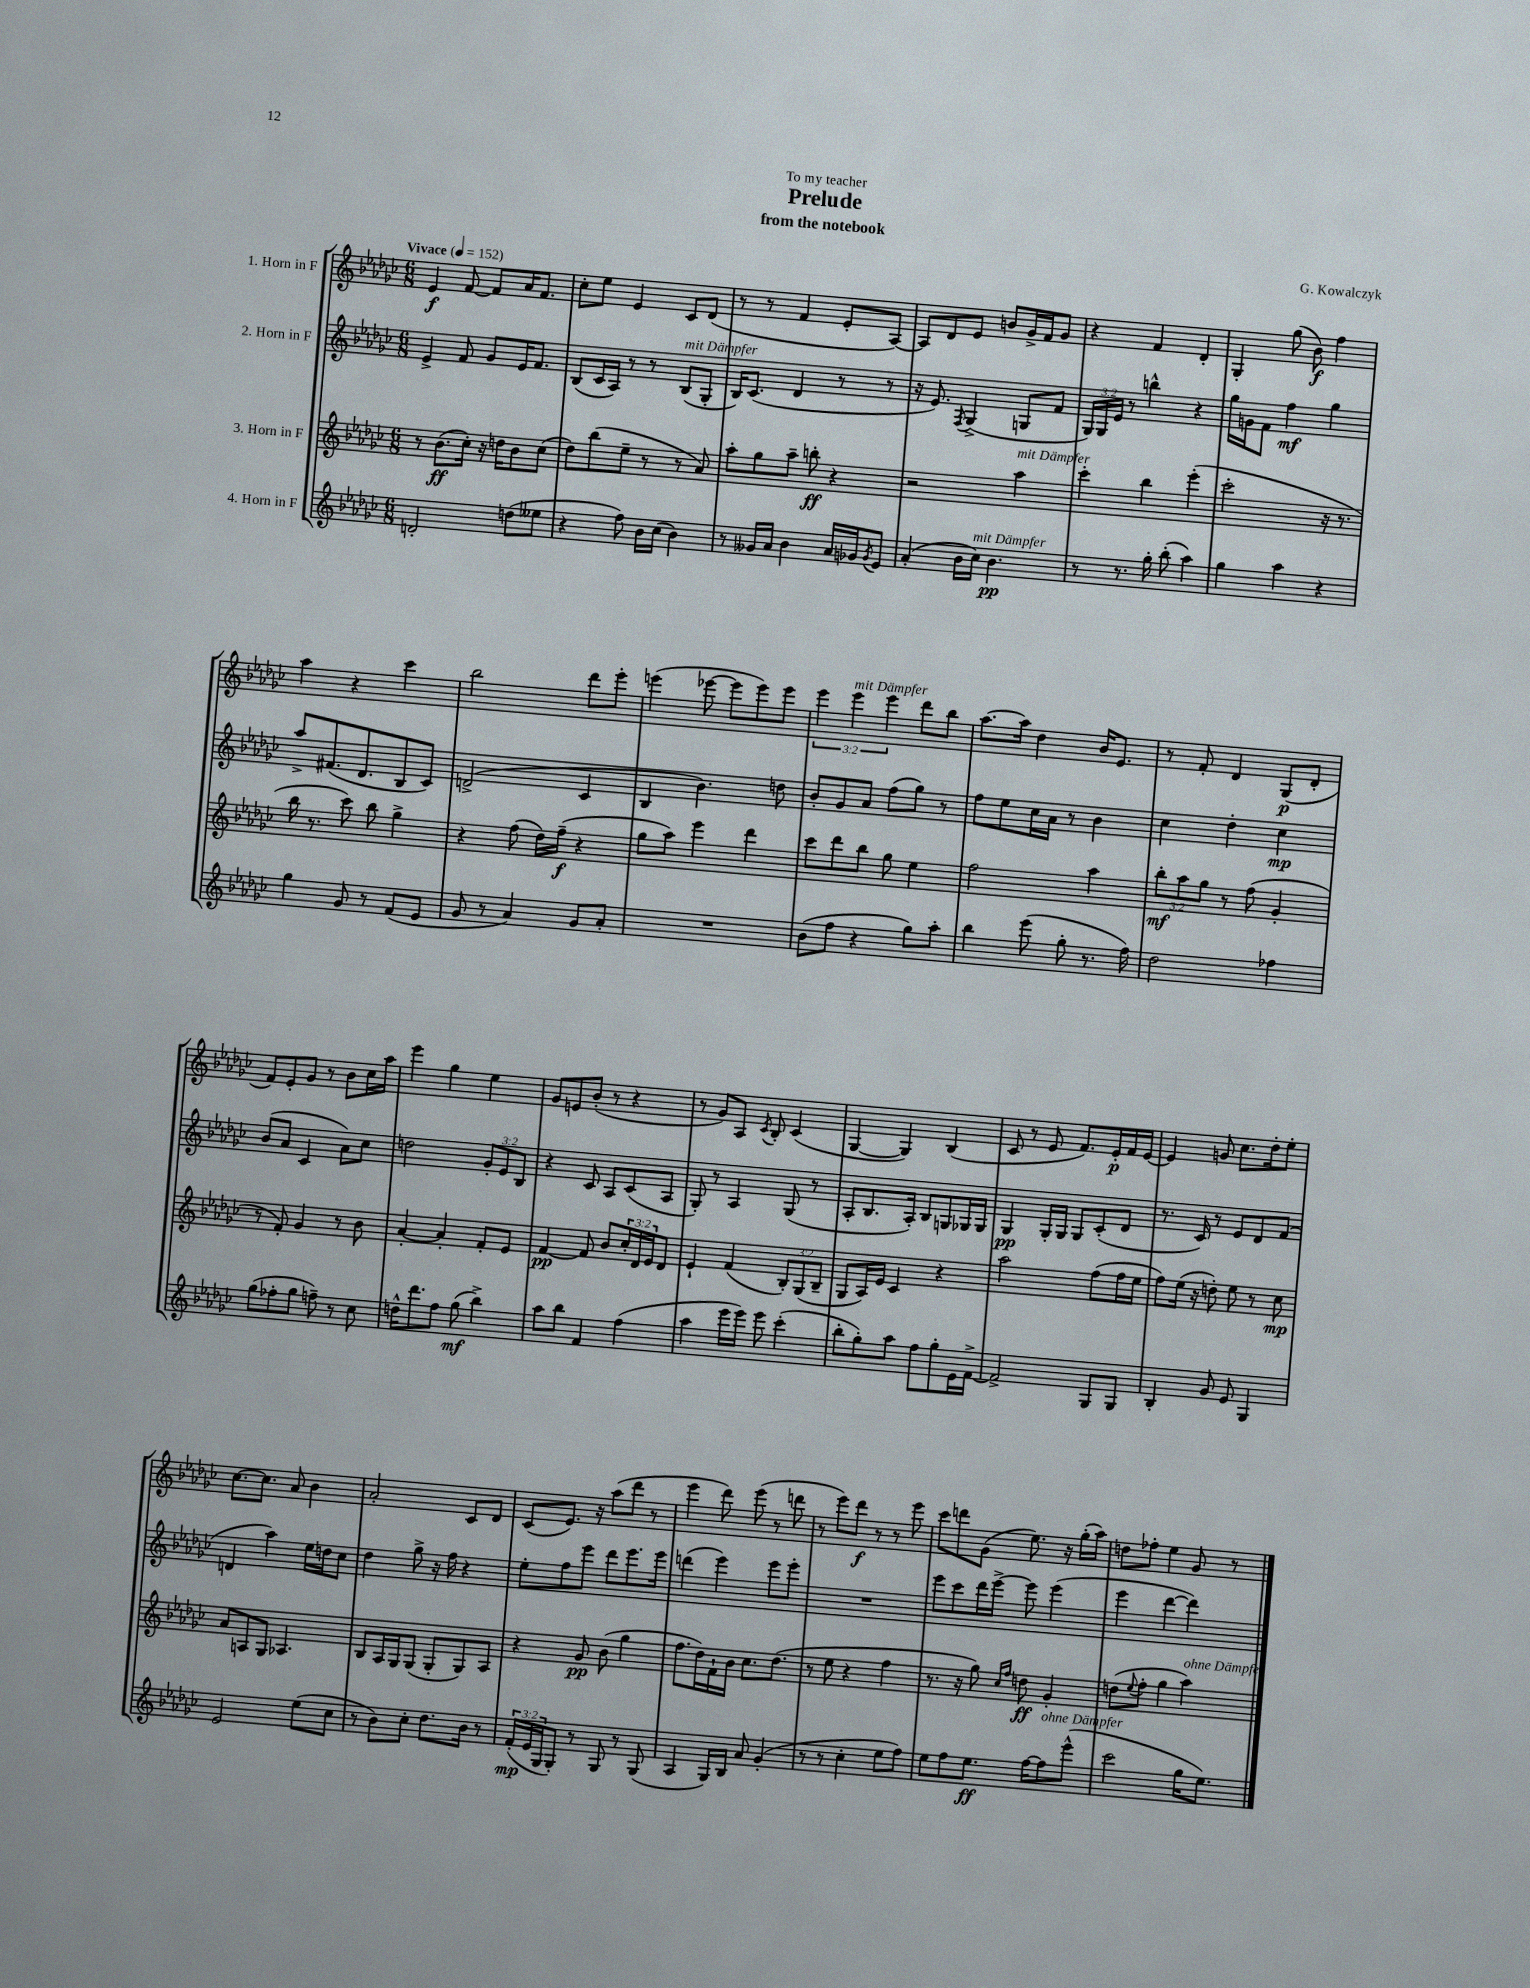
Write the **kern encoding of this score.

**kern	**kern	**kern	**kern
*staff4	*staff3	*staff2	*staff1
*clefG2	*clefG2	*clefG2	*clefG2
*k[b-e-a-d-g-c-]	*k[b-e-a-d-g-c-]	*k[b-e-a-d-g-c-]	*k[b-e-a-d-g-c-]
*M6/8	*M6/8	*M6/8	*M6/8
*MM152	*MM152	*MM152	*MM152
2d'/	8r	4e-^/	4e-/
.	(8.b-\L	.	.
.	.	8f/	[8f/
.	16cc-'\Jk)	.	.
.	16r	8g-/L	8f/]L
.	16dd\LK	.	.
(8dd\L	8b-\	16e-/K	16a-/K
.	.	8.f/J	8.f/J
8ee--\J	(8cc-\J	.	.
=	=	=	=
4r	8dd-\L)	(8B-/L	8cc-'\L
.	(8bb-\	16c-/L	8ee-\J
.	.	16A-/JJ)	.
8ff\)	8ee-~\J	8r	4e-/
16b-\LL	8r	8r	.
(16cc-\JJ	.	.	.
4b-\)	8r	(8B-/L	8c-/L
.	8a-/)	8G-'/J	(8d-/J
=	=	=	=
8r	8aa-'\L	16B-/LK)	8r
.	.	(8.c-/J	.
16g--/LL	8gg-\	.	8r
16a-/JJ	.	.	.
4b-\	8aa-~\J	4d-/	4f/
.	8bb'\	.	.
16a-/LL	4r	8r	8e-'/L
16g-/J	.	.	.
8qg-/	.	.	.
8e-/J	.	8r	[8A-/J)
=	=	=	=
(4a-'/	2r	16r	8A-/]L
.	.	8.e-/)	.
.	.	.	8d-/
.	.	8qF/	.
16b-\LL	.	(4G-^/	8e-/J
16cc-\JJ)	.	.	.
4.b-\	.	.	8b/L
.	4aa-\	8G/L	16g-^/L
.	.	.	16f/J
.	.	8f/J	8g-/J
=	=	=	=
8r	4ccc-'\	24G-/LL)	4r
.	.	24G-/	.
.	.	24e-/JJ	.
8.r	.	8r	.
.	4bb-\	4bb^^\	4f/
16gg-'\	.	.	.
(8bb-'\	.	.	.
4aa-\)	(4eee-'\	4r	4d-'/
=	=	=	=
4gg-\	2ccc-'\	16gg-\LL	4G-'/
.	.	16g\J	.
.	.	8f\J	.
4aa-\	.	4ff\	(8gg-\
.	.	.	8b-\)
4r	16r	4gg-\	4ff\
.	8.r	.	.
=	=	=	=
4gg-\	16bb-\	8aa-^/L	4aa-\
.	8.r	.	.
.	.	(8.f#/	.
8g-/	8ccc-\)	.	4r
.	.	8.d-/	.
8r	8bb-\	.	.
(8f/L	4gg-^\	8B-/	4ccc-\
8e-/J	.	8c-/J)	.
=	=	=	=
8g-/	4r	(2d^/	2bb-\
8r	.	.	.
4a-/)	(8ff\	.	.
.	16dd-\LL)	.	.
.	(16ff~\JJ	.	.
8g-/L	4r	4c-/	8ddd-\L
8a-'/J	.	.	8eee-'\J
=	=	=	=
2.r	8gg-\L	4B-/	(4eee\
.	8aa-\J)	.	.
.	4eee-\	4.b-\)	[8eee-\
.	.	.	8eee-\]L
.	4ddd-\	.	8eee-\)
.	.	8dd\	8eee-\J
=	=	=	=
(8b-\L	8ccc-\L	8b-'/L	6eee-\
8ff\J	8ddd-\	8g-/	.
.	.	.	6eee-\
4r	8bb-\J	8a-/J	.
.	.	.	6eee-\
.	8gg-\	(8ff\L	.
8gg-\L)	4ee-\	8gg-\J)	8ddd-\L
8aa-'\J	.	8r	8bb-\J
=	=	=	=
4bb-\	2ff\	8ff\L	[8.aa-\L
.	.	8ee-\	.
.	.	.	16aa-\]Jk
(8eee-\	.	16cc-\L	4dd-\
.	.	16a-\JJ	.
8gg-'\	.	8r	.
8.r	4aa-\	4b-\	16b-/LK
.	.	.	8.e-/J
16ff\)	.	.	.
=	=	=	=
2dd-\	12bb-'\L	4cc-\	8r
.	12aa-\	.	.
.	.	.	8f'/
.	12gg-\J	.	.
.	8r	4dd-'\	4d-/
.	(8ff\	.	.
4ff-\	4g-'/	4cc-\	(8G-/L
.	.	.	8d-'/J
=	=	=	=
(8gg-\L	8r	(8b-/L	8f/L)
8ff-'\	8f'/)	8a-/J	8e-'/
8gg-\J	4g-/	4c-/	8g-/J
8ff~\)	.	.	8r
8r	8r	8a-\L)	8b-\L
8cc-\	8b-\	8cc-\J	16cc-\L
.	.	.	16aa-\JJ
=	=	=	=
16dd^^\LK	[4a-'/	2dd\	4eee-\
8.ddd-\	.	.	.
8ff\J	4a-'/]	.	4gg-\
(8gg-\	.	.	.
4bb-^\)	8f'/L	12g-'/L	4ee-\
.	.	12e-/	.
.	8e-/J	.	.
.	.	12B-/J	.
=	=	=	=
8aa-\L	[4f/	4r	8g-/L
8bb-\J	.	.	8e/
4f/	8f/]	8c-/	(8b-'/J
.	8b-/L	8A-/L	8r
(4ff\	24cc-'/L	(8c-/	4r
.	24d-/	.	.
.	24e-/J	.	.
.	8d-/J	8A-/J	.
=	=	=	=
4aa-\	4e-`/	8G-'/)	8r
.	.	8r	8g-/L)
16eee-\LL	(4f/	4A-/	8A-/J
16eee-\JJ)	.	.	.
.	.	.	8qc-/
8eee-\	.	.	8B-'/
(4ccc-'\	12B-'/L)	(8G-/	(4c-/
.	(12G-/	.	.
.	.	8r	.
.	12B-~/J	.	.
=	=	=	=
8bb-'\L	8G-/L	8A-'/L	[4G-/
8gg-'\)	16A-/L)	8.B-/	.
.	16e-/JJ	.	.
8aa-\J	4c-/	.	4G-/])
.	.	16A-'/Jk)	.
8ff\L	.	8B-/L	.
8gg-'\	4r	8G/	(4B-/
16e-\L	.	16G-/L	.
[16f^\JJ	.	16G-/JJ	.
=	=	=	=
2f^/]	2aa-\	4G-/	8c-/
.	.	.	8r
.	.	16G-'/LL	8e-/
.	.	16G-/JJ	.
.	.	8G-/L	8.f/L)
8G-/L	(8ff\L	(8c-'/	.
.	.	.	16e-'/L
8G-/J	16ff\L	8d-/J	16f/
.	16ee-\JJ	.	[16e-/JJ
=	=	=	=
4B-'/	8ff\L)	8.r	4e-/]
.	(16ee-\Jk	.	.
.	16r	16c-/)	.
8g-/	8dd'\)	8r	8g/
8e-/	8ee-\	8e-/L	8.cc-\L
4G-/	8r	8d-/	.
.	.	.	16dd-'\k
.	8cc-\	(8f/J	8ee-'\J
=	=	=	=
2e-/	8a-/L	4d/	[8.cc-\L
.	8A/	.	.
.	.	.	8.cc-\]J
.	8G-/J	4aa-\)	.
.	4.A-/	.	8a-/
(8ee-\L	.	16ee-\LL	4b-\
.	.	16dd\J	.
8cc-\J	.	8cc-\J	.
=	=	=	=
8r	8B-/L	4dd-\	2a-'/
8b-\L)	16A-/L	.	.
.	16G-/J	.	.
8cc-'\J	(8G-/J	8gg-^\	.
8.dd-\L	8G-'/L	16r	.
.	.	16ff\	.
.	8G-/)	4r	8c-/L
16b-\Jk	.	.	.
8r	8A-/J	.	8d-/J
=	=	=	=
(24f'/LL	4r	8ee-'\L	(8c-/L
24e-/	.	.	.
24G-/J	.	.	.
8G-'/J)	.	8ff\	8.e-/J)
8r	8g-/	8eee-\J	.
.	.	.	16r
8G-/	(8b-\	8ddd-\L	(8aa-\L
8r	4gg-\	8.eee-\	8ddd-\J
(8G-/	.	.	8r
.	.	16eee-\Jk	.
=	=	=	=
4A-/	8.ff\L	(4ddd\	4eee-\
.	16dd-\L)	.	.
16G-/LL)	16f`\	4eee-\)	8ddd-\)
16B-/JJ	16b-\JJ	.	.
8a-/	8.cc-\L	.	(8eee-\
(4g-'/	.	8eee-\L	8r
.	(8.dd-\J	.	.
.	.	8eee-'\J	8ddd\
=	=	=	=
8r	8r	2.r	8r
8r	8ee-\	.	8eee-\L)
4cc-'\	4r	.	8ddd-\J
.	.	.	8r
8ee-\L	4ff\	.	8r
8ff\J)	.	.	8eee-\
=	=	=	=
8ee-\L	8.r	8eee-\L	8ccc-\L
8ff\	.	8ccc-\	8ddd\
.	16r	.	.
8.ee-\J	8gg-\)	16ddd-\L	(8g-\J
.	.	[16eee-^\JJ	.
.	16qqcc-/LL	.	.
.	16qqff/JJ	.	.
.	8dd\	8eee-\]	8.ee-\)
[16ff\LK	.	.	.
8ff\]	4g-'/	(4eee-\	.
.	.	.	16r
(8eee-^^\J	.	.	(16gg-'\LL
.	.	.	16aa-\JJ)
=	=	=	=
2ccc-\	(8dd\L	4eee-\	8dd\L
.	8qqee-/	.	.
.	8ff'\J	.	8ff-'\J
.	4gg-\	[4ddd-\	4ee-\
16gg-\LK	4aa-\)	4ddd-\])	8g-/
8.ee-\J)	.	.	.
.	.	.	8r
==	==	==	==
*-	*-	*-	*-
